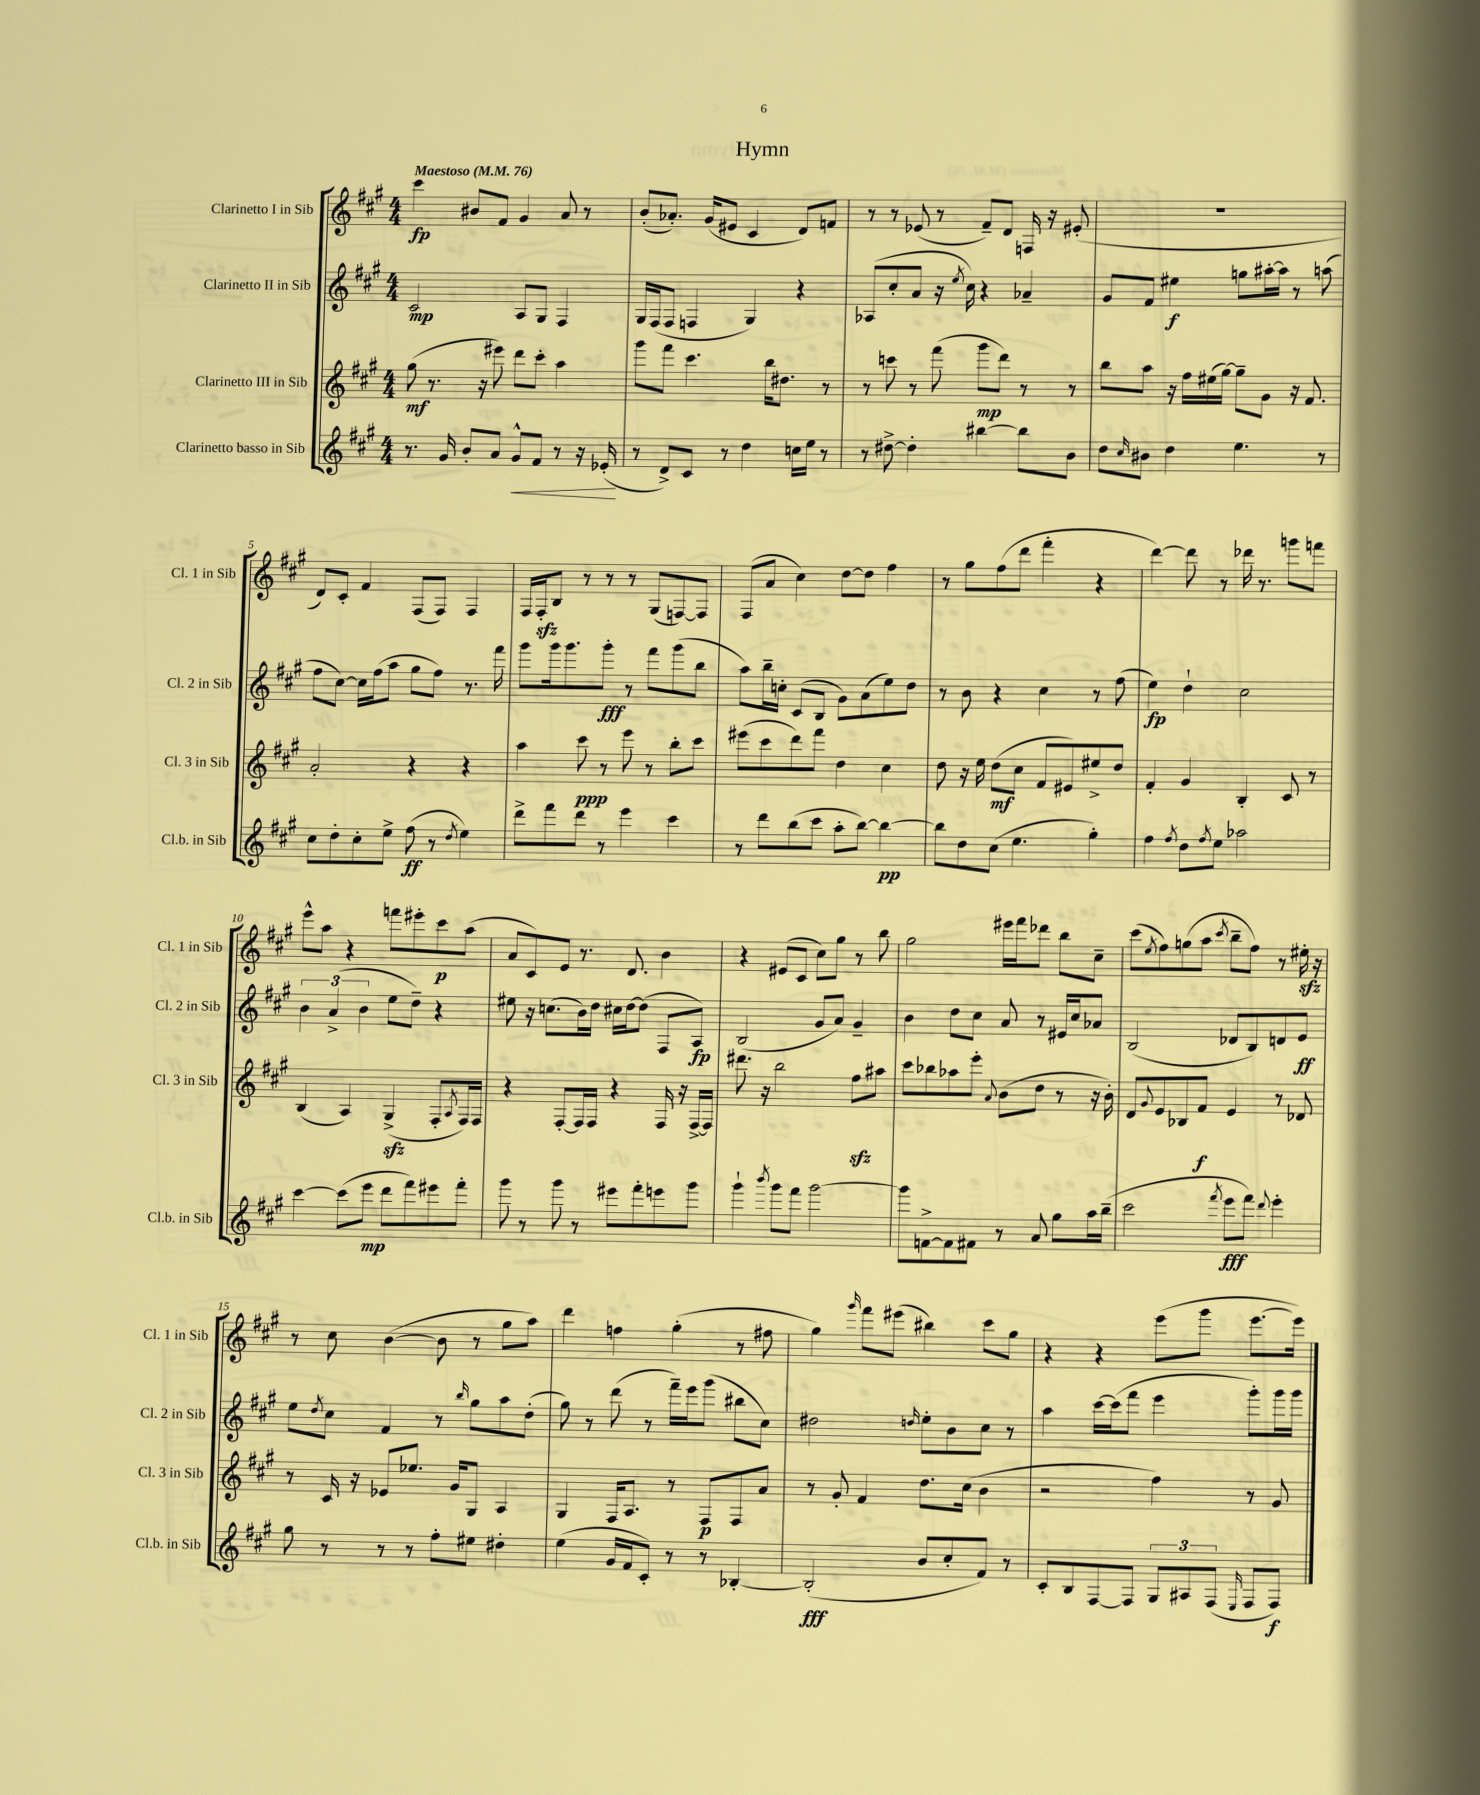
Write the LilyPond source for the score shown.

\header { title = "Hymn" }
<<
\new StaffGroup <<
\new Staff = "s0" \with { instrumentName = "Clarinetto I in Sib" shortInstrumentName = "Cl. 1 in Sib" } {
    \clef treble \key a \major \numericTimeSignature \time 4/4 \tempo "Maestoso" 4 = 76
    cis'''4\fp bis'8 fis'8 gis'4 a'8 r8 |
    b'8-.( aes'8.-.) gis'16( eis'8 cis'4 d'8) f'8 |
    r8 r8 ees'8( r8 fis'8--) d'8 f16 r16 eis'8-.( |
    R1 |
    d'8) cis'8-. fis'4 fis8( fis8) fis4 |
    fis16 fis16-.\sfz b8 r8 r8 r8 gis8( f8~) f8 |
    fis8( a'8 cis''4) d''8~ d''8 fis''4 |
    r8 gis''8 fis''8( d'''8 fis'''4-. r4 |
    d'''4~) d'''8 r8 des'''16 r8. g'''8 f'''8 |
    e'''8-^ a''8 r4 f'''8 eis'''8-. cis'''8\p a''8( |
    a'8 cis'8) e'8 r8. d'8. b'4 |
    r4 eis'8( cis'8 cis''8) gis''8 r8 b''8 |
    gis''2 eis'''16 fis'''16 des'''8 b''8 cis''8-- |
    cis'''8( \acciaccatura { e''8 } fis''8) g''8( a''8 \acciaccatura { cis'''8 } b''8-- fis''8) r8 eis''16-.\sfz r16 |
    r8 cis''8 b'4~( b'8 r8 gis''8 a''8) |
    d'''4 f''4 gis''4-.( r8 fis''8 |
    gis''4) \grace { gis'''16 } fis'''8 eis'''8( bis''4) cis'''8 gis''8 |
    r4 r4 e'''8( gis'''8 e'''8.~ e'''16) \bar "|." |
}
\new Staff = "s1" \with { instrumentName = "Clarinetto II in Sib" shortInstrumentName = "Cl. 2 in Sib" } {
    \clef treble \key a \major \numericTimeSignature \time 4/4
    cis'2\mp a8 gis8 fis4 |
    gis16 fis16( fis8 f4 gis4) r4 |
    aes8( cis''8-. a'8 r16 \acciaccatura { e''8 } cis''16) r4 aes'4-- |
    gis'8 fis'8 eis''4\f g''8 ais''16~-. ais''16 r8 a''8( |
    fis''8 cis''8~) cis''16 fis''16( a''8 gis''8 fis''8) r8. fis'''16 |
    gis'''8 gis'''16 gis'''8. gis'''8-.\fff r8 fis'''8 gis'''8( b''8 |
    a''8) b''16-- c''16-. cis'8( b8 gis'8) a'8( e''8) d''8 |
    r8 b'8 r4 cis''4 r8 fis''8( |
    e''4\fp) d''4-! cis''2 |
    \tuplet 3/2 { b'4 a'4->( b'4 } e''8 d''8--) r4 |
    eis''8 r16 c''8.( b'16) d''16 cis''16 d''16~ d''8( fis8 a8\fp) |
    b2( gis'8 a'8) gis'4-- |
    b'4 d''8 cis''8 a'8 r8 eis'16 cis''16 aes'8 |
    b2( des'8 b8) d'8 e'8\ff |
    e''8 \acciaccatura { d''8 } cis''8 fis'4 r8 \grace { b''16 } gis''8 a''8 d''8-.( |
    gis''8) r8 d'''8( r8 fis'''16--) e'''16 gis'''8( bis''8 cis''8) |
    dis''2 \grace { d''16 } e''8-. b'8 cis''8 r8 |
    a''4 cis'''16~ cis'''16( fis'''8 e'''4 gis'''8-.) gis'''16 gis'''16 \bar "|." |
}
\new Staff = "s2" \with { instrumentName = "Clarinetto III in Sib" shortInstrumentName = "Cl. 3 in Sib" } {
    \clef treble \key a \major \numericTimeSignature \time 4/4
    gis''8\mf( r8. r16 eis'''8) d'''8 cis'''8-. a''4 |
    gis'''8 fis'''8 cis'''4. b''16 dis''8. r8 |
    r8 c'''8 r8 fis'''8( gis'''8\mp d'''8) r8 r8 |
    b''8 a''8 r16 fis''16 eis''16( gis''16~) gis''8-- gis'8 r16 fis'8. |
    a'2-. r4 r4 |
    a''4 cis'''8\ppp r8 e'''8 r8 b''8-. cis'''8 |
    eis'''8( cis'''8 d'''8) fis'''8 d''4 cis''4 |
    d''8 r16 e''16 d''8\mf( cis''8 fis'8 eis'8) eis''8-> d''8 |
    fis'4-. gis'4 b4-. cis'8 r8 |
    b4( a4) gis4->\sfz( fis8-. \acciaccatura { a8 } fis16) fis16 |
    r4 fis8~-. fis16 fis16 r4 fis16 r16 fis16~-> fis16 |
    dis'''8. r16 b''2 fis''8\sfz ais''8 |
    cis'''8 bes''8 aes''8 e'''8-. \appoggiatura { a'8 } b'8( d''8 r8 r16 b'16-.) |
    d'8 \appoggiatura { gis'8 } e'8 bes8 fis'8\f e'4 r8 des'8 |
    r8 cis'16 r16 ees'8 ees''8. gis'16 gis8 a4 |
    gis4 fis16 a8. r8 fis8\p fis8 a'8 |
    r8 gis'8-. fis'4 d''8. cis''16( b'4 |
    r2 fis''4) r8 gis'8 \bar "|." |
}
\new Staff = "s3" \with { instrumentName = "Clarinetto basso in Sib" shortInstrumentName = "Cl.b. in Sib" } {
    \clef treble \key a \major \numericTimeSignature \time 4/4
    r8. gis'16 b'8-. a'8 gis'8-^\< fis'8 r8 r16 ees'16-.\!( |
    r8 d'8->) cis'8 r8 d''4 c''16 e''16 r8 |
    r8 dis''8~-> dis''4-. bis''4~ bis''8 b'8 |
    d''8 \grace { cis''16 } bis'8 d''4 e''4. r8 |
    cis''8 d''8-. cis''8-. e''8-> fis''8\ff( r8 \acciaccatura { d''8 } e''4) |
    d'''8-> fis'''8 d'''8 r8 e'''4 cis'''4 |
    r8 d'''8 b''8( cis'''8 a''8-. b''8~) b''4~\pp |
    b''8 d''8 cis''8( e''4. gis''4-.) |
    fis''4 \acciaccatura { fis''8 } d''8 \acciaccatura { fis''8 } e''8 aes''2 |
    cis'''4~ cis'''8( e'''8\mp d'''8 fis'''8) eis'''8 fis'''8-. |
    gis'''8 r8 gis'''8 r8 eis'''8 fis'''8-. e'''8 gis'''8 |
    gis'''4-! \acciaccatura { b'''8 } gis'''8 fis'''8 gis'''2~ |
    gis'''8 f'8~-> f'8 fis'8 r8 a'8 gis''8 a''16 b''16--( |
    cis'''2 \acciaccatura { fis'''8 } e'''8\fff fis'''8) \appoggiatura { d'''8 } e'''4-. |
    gis''8 r8 r8 r8 fis''8-. eis''8 dis''4-. |
    e''4( gis'16 fis'16 cis'8-.) r8 r8 bes4~-. |
    bes2-.\fff( b'8 cis''8-. fis'8) r8 |
    cis'8-. b8 fis8~ fis8 \tuplet 3/2 { gis8 ais8 fis8( } \grace { e16 } fis8 fis8\f) \bar "|." |
}
>>
>>
